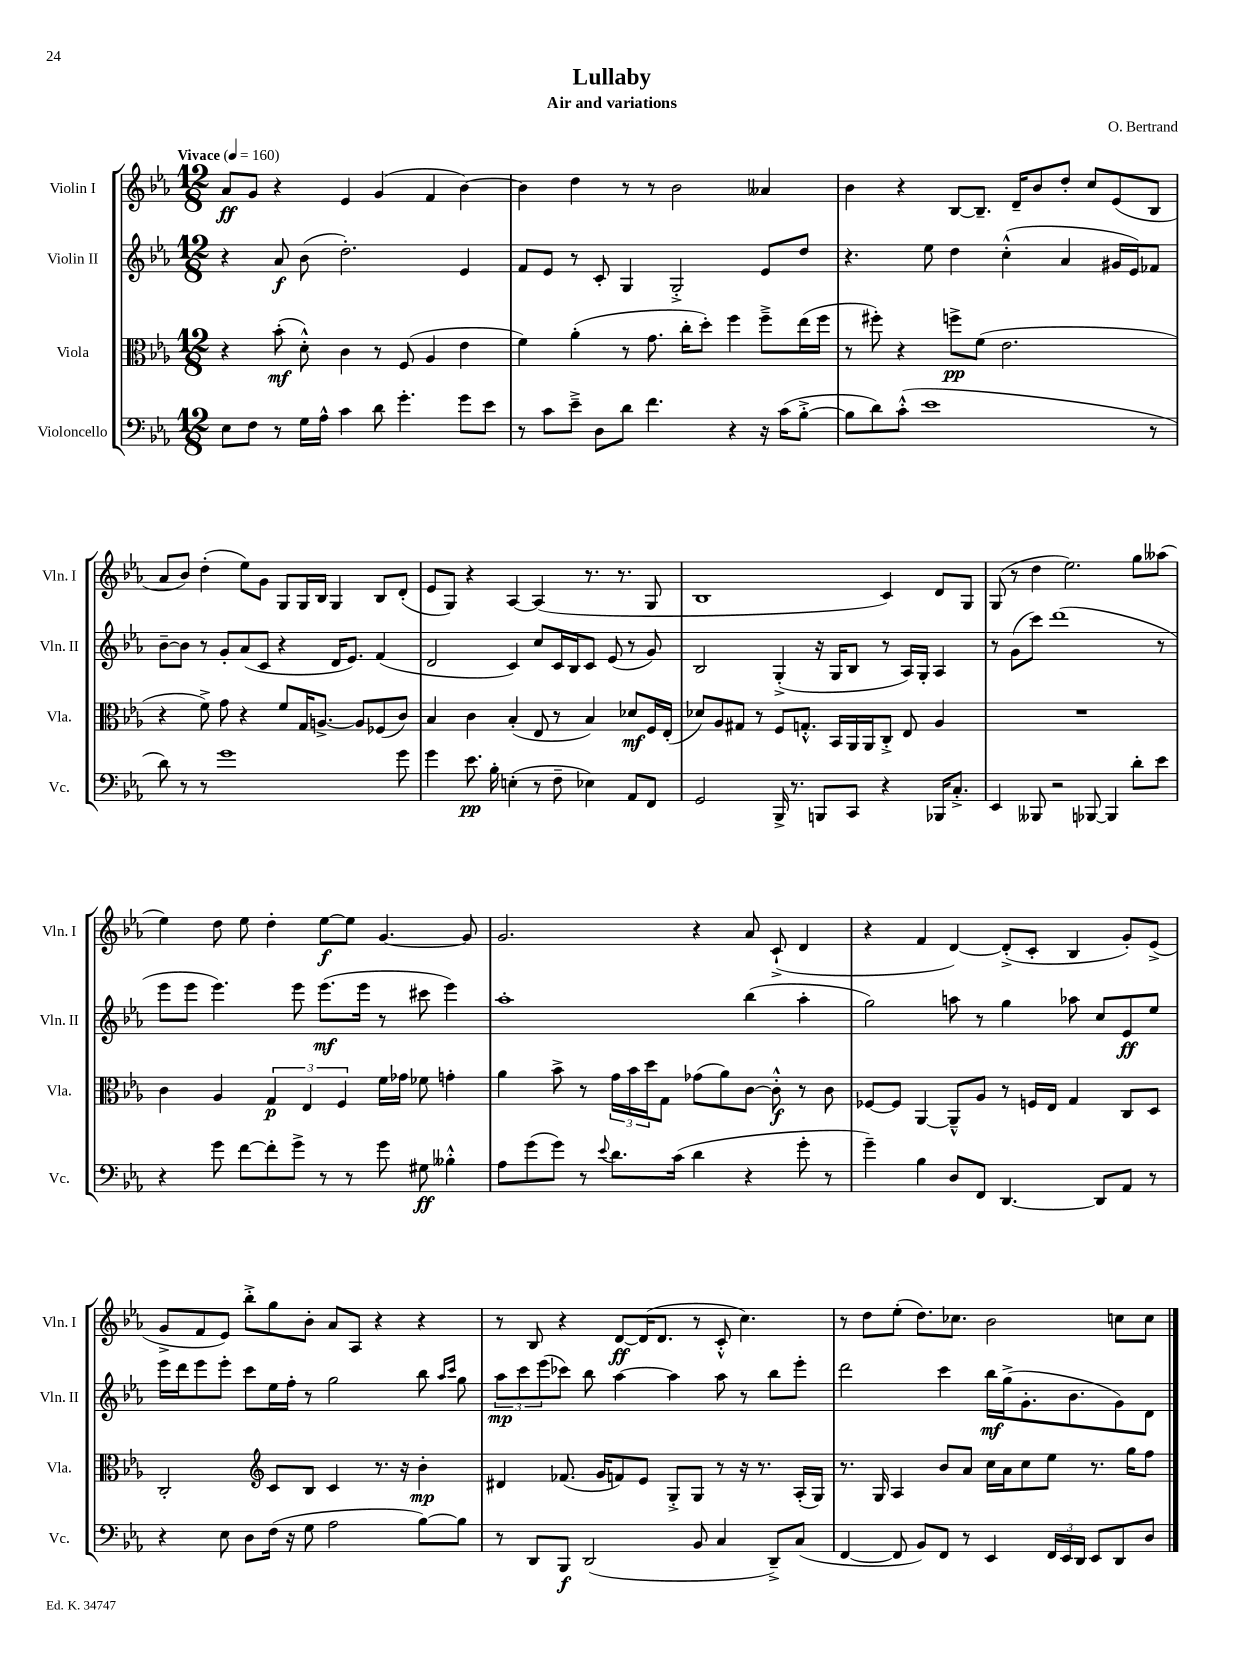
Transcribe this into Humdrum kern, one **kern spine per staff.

**kern	**kern	**kern	**kern
*staff4	*staff3	*staff2	*staff1
*clefF4	*clefC3	*clefG2	*clefG2
*k[b-e-a-]	*k[b-e-a-]	*k[b-e-a-]	*k[b-e-a-]
*M12/8	*M12/8	*M12/8	*M12/8
*MM160	*MM160	*MM160	*MM160
8E-	4r	4r	8a-
8F	.	.	8g
8r	(8b-'	8a-	4r
16G	8d'^^)	(8b-	.
16A-^^	.	.	.
4c	4c	2.dd')	4e-
8d	8r	.	(4g
4.g'	(8F	.	.
.	4A-	.	4f
8g	4e-	4e-	[4b-)
8e-	.	.	.
=	=	=	=
8r	4f)	8f	4b-]
8c	.	8e-	.
8e-~^	(4a-'	8r	4dd
8D	.	8c'	.
8d	8r	4G	8r
4.f	8.g	.	8r
.	.	2G'^	2b-
.	16cc'	.	.
.	8dd')	.	.
4r	4ff	.	.
16r	8ff~^	8e-	4a--
(16c	.	.	.
[8B-'^	(16ee-	8dd	.
.	16ff	.	.
=	=	=	=
8B-]	8r	4.r	4b-
8d)	8ff#')	.	.
(8c'^^	4r	.	4r
1e-	.	8ee-	.
.	8ff^	4dd	[8B-
.	(8f	.	8.B-~]
.	2.e-	(4cc'^^	.
.	.	.	16d~
.	.	.	8b-
.	.	4a-	8dd'
.	.	.	8cc
.	.	16g#	(8e-
.	.	16e-)	.
8r	.	8f-	8B-
=	=	=	=
8d)	4r	[8b-~	8a-
8r	.	8b-]	8b-)
8r	8f^)	8r	(4dd'
1g	8g	8g'	.
.	4r	(8a-	8ee-)
.	.	8c	8g
.	8f	4r	8G
.	16G	.	16G
.	[8.A^	.	16B-
.	.	16d	4G
.	.	8.e-)	.
.	8A]	.	.
.	(8F-	(4f	8B-
8g	8c)	.	(8d'
=	=	=	=
4g	4B-	2d	8e-
.	.	.	8G)
8.e-	4c	.	4r
16B-'	.	.	.
(4E'	(4B-'	4c)	[4A-
8r	8E-	8cc	(4A-]
8F~	8r	16c	.
.	.	16B-	.
4E-)	4B-)	8c	8.r
.	.	(8e-	.
.	.	.	8.r
8AA-	8d-	8r	.
8FF	16F	8g)	8G
.	(16E-'	.	.
=	=	=	=
2GG	8d-)	2B-	1B-
.	8A-	.	.
.	8G#	.	.
.	8r	.	.
16BBB-^	8F	(4G'^	.
8.r	.	.	.
.	8.G'^^	.	.
8BBB	.	16r	.
.	16BB-	16G	.
8CC	16AA-	8B-	.
.	16AA-	.	.
4r	8C'^	8r	4c)
.	8E-	16A-)	.
.	.	16G'	.
16BBB-	4A-	4A-	8d
8.C'^	.	.	.
.	.	.	8G
=	=	=	=
4EE-	1.r	8r	(8G
.	.	(8g	8r
8BBB--	.	8ccc)	4dd
2r	.	(1ddd	.
.	.	.	2.ee-)
[8BBB-	.	.	.
4BBB-]	.	.	.
8d'	.	.	8gg
8e-	.	8r	(8aa--
=	=	=	=
4r	4c	8eee-	4ee-)
.	.	8eee-	.
8g	4A-	4.eee-)	8dd
[8f	.	.	8ee-
8f']	6G	.	4dd'
8g^	.	8eee-	.
.	6E-	.	.
8r	.	(8.eee-	[8ee-
.	6F	.	.
8r	.	.	8ee-]
.	.	16eee-	.
8g	16f	8r	[4.g
.	16g-	.	.
8G#	8f-	8ccc#	.
4B--'^^	4g'	4eee-)	.
.	.	.	8g]
=	=	=	=
8A-	4a-	1aa-'	2.g
(8g	.	.	.
8g)	8b-^	.	.
8r	8r	.	.
8qqe-	.	.	.
8.d	24g	.	.
.	24b-	.	.
.	24dd	.	.
.	8G	.	.
(16c	.	.	.
4d	(8g-	.	4r
.	8a-)	.	.
4r	[8c	(4bb-	8a-
.	8c'^^]	.	(8c`^
8g'	8r	4aa-'	4d
8r	8c	.	.
=	=	=	=
4g~)	[8F-	2gg)	4r
.	8F-]	.	.
4B-	[4AA-	.	4f
8D	8AA-~^^]	8aa	[4d)
8FF	8A-	8r	.
[4.DD	8r	4gg	(8d'^]
.	16F	.	8c'
.	16E-	.	.
.	4G	8aa-	4B-
8DD]	.	8cc	.
8AA-	8C	8e-	8g')
8r	8D	8ee-	(8e-^
=	=	=	=
4r	2C'	16eee-	8g^
.	.	16ddd	.
.	.	8eee-	8f
8E-	.	8eee-'	8e-)
8D	.	8ccc	8bb-'^
*	*clefG2	*	*
(16F	8c	16ee-	8gg
16r	.	16ff'	.
8G	8B-	8r	8b-'
2A-	4c	2gg	8a-
.	.	.	8A-
.	8.r	.	4r
.	16r	.	.
[8B-)	4b-'	8bb-	4r
.	.	16qqaa-	.
.	.	16qqccc	.
8B-]	.	8gg	.
=	=	=	=
8r	4d#	12aa-	8r
.	.	12ccc	.
8DD	.	.	8B-
.	.	(12eee-	.
8BBB-	(8.f-	8ccc-)	4r
(2DD	.	8bb-	.
.	16g	.	.
.	8f)	[4aa-	[8d
.	8e-	.	(16d]
.	.	.	8.d
.	8G'^	4aa-]	.
8BB-	8G	.	8r
4C	8r	8aa-	8c'^^
.	16r	8r	4.cc)
.	8.r	.	.
8DD~^)	.	8bb-	.
(8C	(16A-'	8eee-'	.
.	16G)	.	.
=	=	=	=
[4FF	8.r	2ddd	8r
.	.	.	8dd
.	16G	.	.
8FF]	4A-	.	(8ee-'
8BB-)	.	.	8.dd)
8FF	8b-	4ccc	.
.	.	.	8.cc-
8r	8a-	.	.
4EE-	16cc	16bb-	2b-
.	16a-	(16gg^	.
.	8cc	8.g'	.
24FF	8ee-	.	.
24EE-	.	.	.
.	.	8.b-	.
24DD	.	.	.
8EE-	8.r	.	.
8DD	.	8g)	8cc
.	16gg	.	.
8D	8ff	8d	8cc
==	==	==	==
*-	*-	*-	*-
